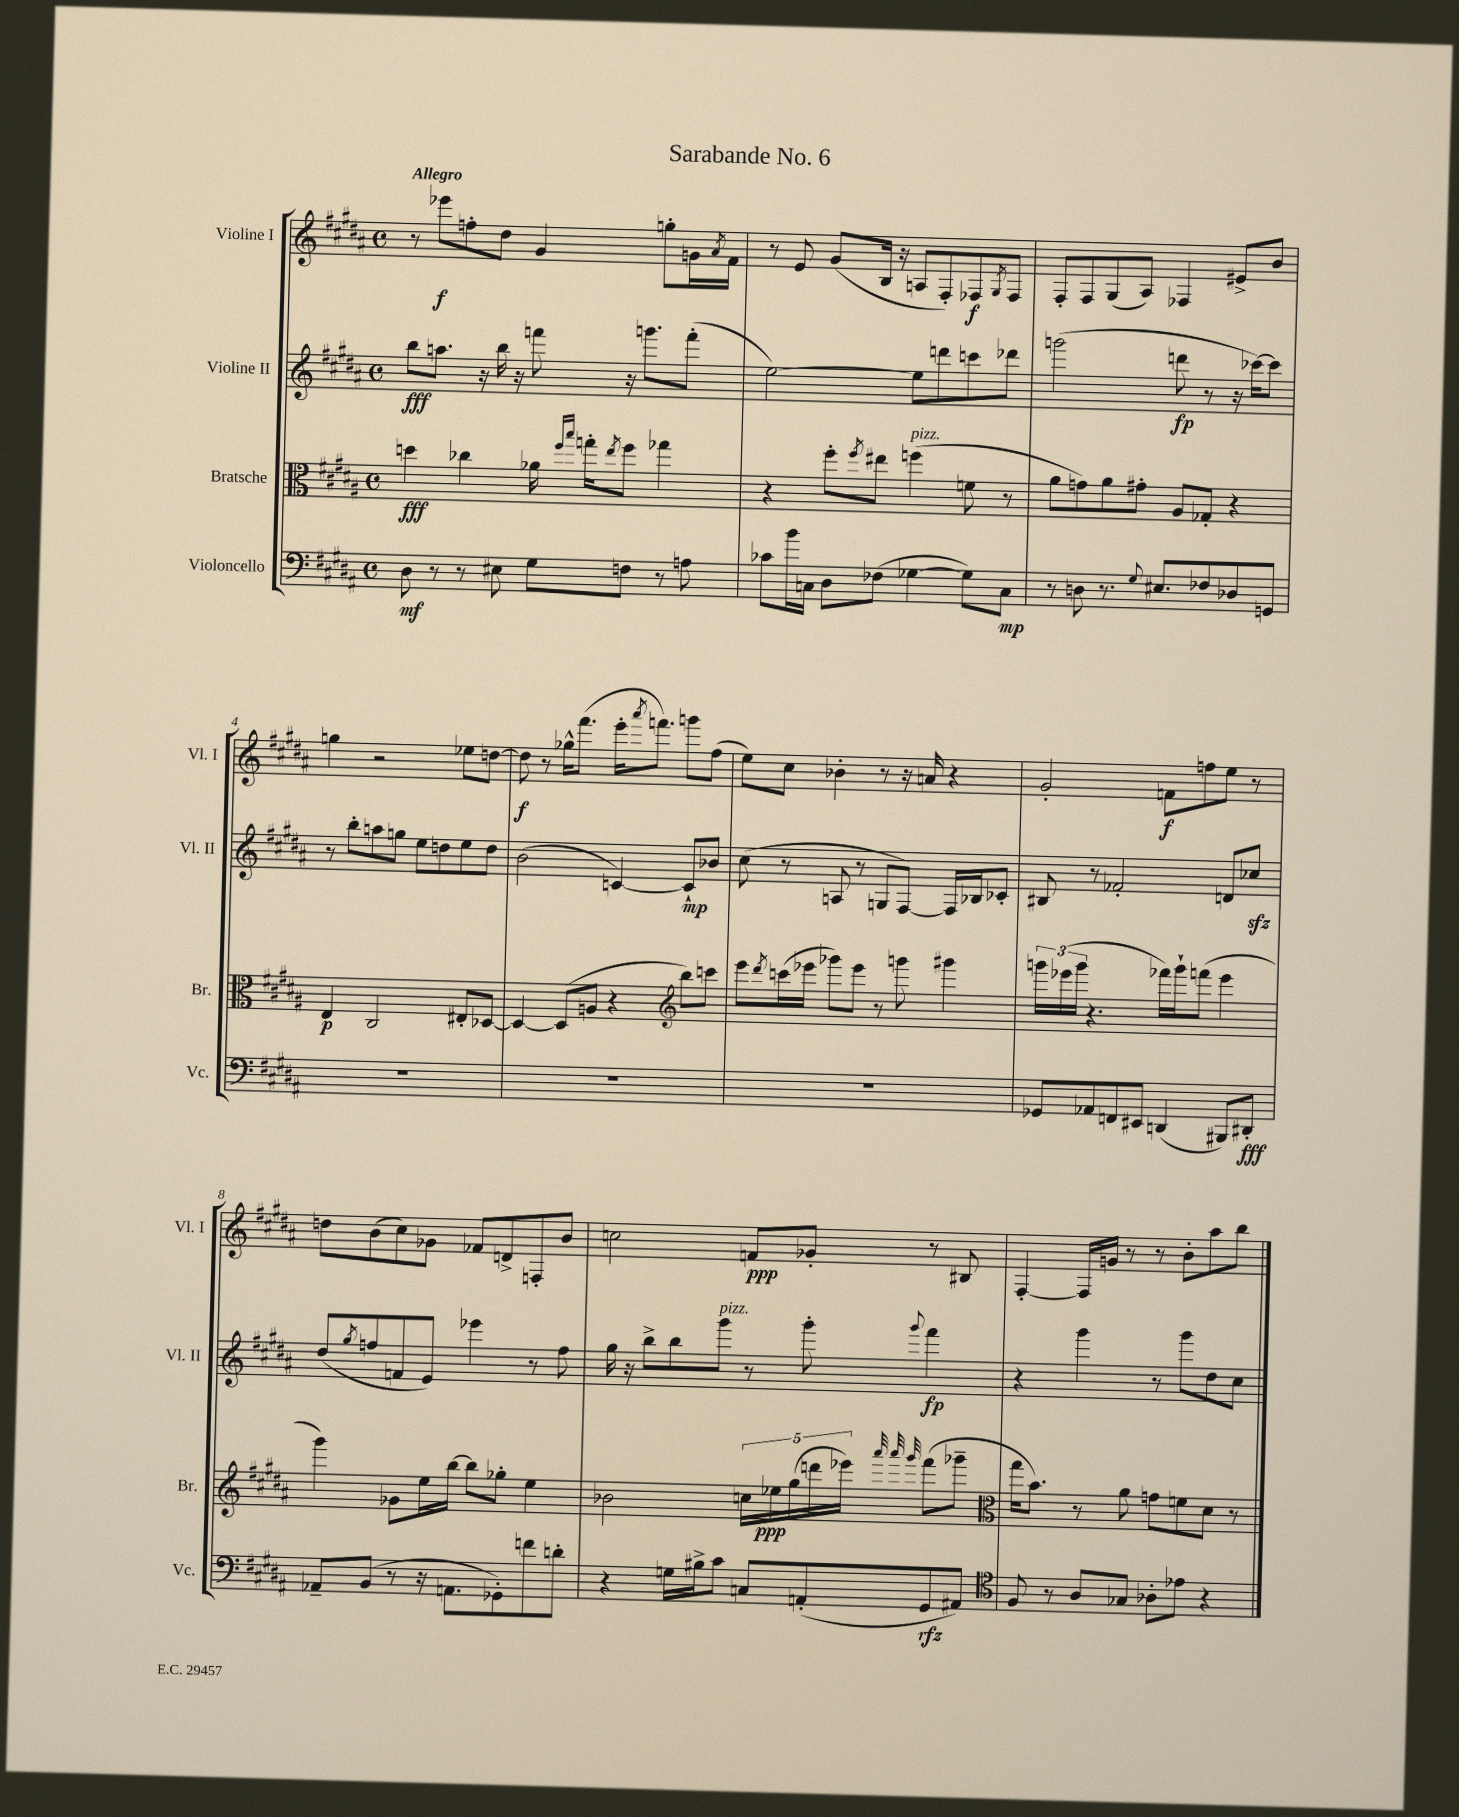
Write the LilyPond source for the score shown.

\header { title = "Sarabande No. 6" }
<<
\new StaffGroup <<
\new Staff = "s0" \with { instrumentName = "Violine I" shortInstrumentName = "Vl. I" } {
    \clef treble \key b \major \defaultTimeSignature \time 4/4 \tempo "Allegro"
    r8 ees'''8\f f''8-. dis''8 gis'4 g''8-. g'16 \acciaccatura { ais'8 } fis'16 |
    r8 e'8 gis'8( b16 r16 a8 fis8-.) fes8\f \acciaccatura { gis8 } fes8 |
    fis8-. fis8 gis8( ais8) fes4 eis'8-> b'8 |
    g''4 r2 ees''8 d''8~ |
    d''8\f r8 ges''16-^ fis'''8.( e'''16-. \acciaccatura { ais'''8 } f'''8.) g'''8 fis''8( |
    e''8) cis''8 bes'4-. r8 r16 a'16 r4 |
    gis'2-. f'8\f f''8 e''8 r8 |
    d''8 b'8( cis''8) ges'8 fes'8 d'8-> f8-. b'8 |
    c''2 f'8\ppp ges'8-. r8 bis8 |
    fis4~-. fis16 g'16 r8 r8 b'8-. ais''8 b''8 \bar "|." |
}
\new Staff = "s1" \with { instrumentName = "Violine II" shortInstrumentName = "Vl. II" } {
    \clef treble \key b \major \defaultTimeSignature \time 4/4
    b''8\fff a''8. r16 b''16 r16 f'''8 r16 g'''8. f'''8-.( |
    e''2~) e''8 d'''8 c'''8 des'''8 |
    g'''2( d'''8\fp r8 r16 ces'''16~) ces'''8 |
    r8 b''8-. a''8 g''8 e''8 d''8 e''8 d''8 |
    b'2( c'4~) c'8-!\mp bes'8 |
    cis''8( r8 a8 r8 g8 fis8~) fis16 bes16 ces'8-. |
    bis8 r8 fes'2-. d'8 ces''8\sfz |
    dis''8( \acciaccatura { gis''8 } f''8 f'8 e'8) ees'''4 r8 f''8 |
    gis''16 r16 b''8-> b''8 gis'''8^\markup { \italic "pizz." } r8 gis'''8-. \appoggiatura { gis'''8 } fis'''4\fp |
    r4 gis'''4 r8 gis'''8 dis''8 cis''8 \bar "|." |
}
\new Staff = "s2" \with { instrumentName = "Bratsche" shortInstrumentName = "Br." } {
    \clef alto \key b \major \defaultTimeSignature \time 4/4
    d''4\fff ces''4 aes'16 \grace { fis''16 b''16 } g''16-. \acciaccatura { e''8 } fis''8 ges''4 |
    r4 fis''8-. \acciaccatura { fis''8 } eis''8 f''4^\markup { \italic "pizz." }( f'8 r8 |
    ais'8 g'8) ais'8 gis'8-. ais8 ges8-. r4 |
    e4\p cis2 eis8-. des8~ |
    des4~ des8( a8 r4 \clef treble b''8) c'''8 |
    e'''8 \acciaccatura { dis'''8 } c'''16( ees'''16 ges'''8) ees'''8 r8 g'''8 gis'''4 |
    \tuplet 3/2 { g'''16 ees'''16( g'''16 } r4. fes'''16) g'''16-! f'''8( ees'''4 |
    gis'''4) ges'8 e''16 b''16~ b''8 ges''8-. e''4 |
    bes'2 \tuplet 5/4 { c''16 ees''16\ppp gis''16( d'''16 ees'''16) } \grace { ais'''32 ais'''32 gis'''32 } fis'''8( ges'''8-- |
    \clef alto gis''16 b'8.) r8 ais'8 g'8 f'8 dis'8 r8 \bar "|." |
}
\new Staff = "s3" \with { instrumentName = "Violoncello" shortInstrumentName = "Vc." } {
    \clef bass \key b \major \defaultTimeSignature \time 4/4
    dis8\mf r8 r8 eis8 gis8 f8 r8 a8 |
    ces'8 b'16 c16 dis8 fes8( ges4~ ges8) c8\mp |
    r8 d8 r8. \appoggiatura { gis8 } eis8. fes8 des8 g,8 |
    R1 |
    R1 |
    R1 |
    ges,8 aes,8 f,8 eis,8 d,4( bis,,8) dis,8-.\fff |
    aes,8-- b,8( r8 r16 a,8. ges,8-.) f'8 d'8-. |
    r4 g16 bis16-> cis'8 c8 a,8-.( gis,8\rfz ais,8) |
    \clef tenor fis8 r8 ais8 ges8 aes8-. ees'8 r4 \bar "|." |
}
>>
>>
